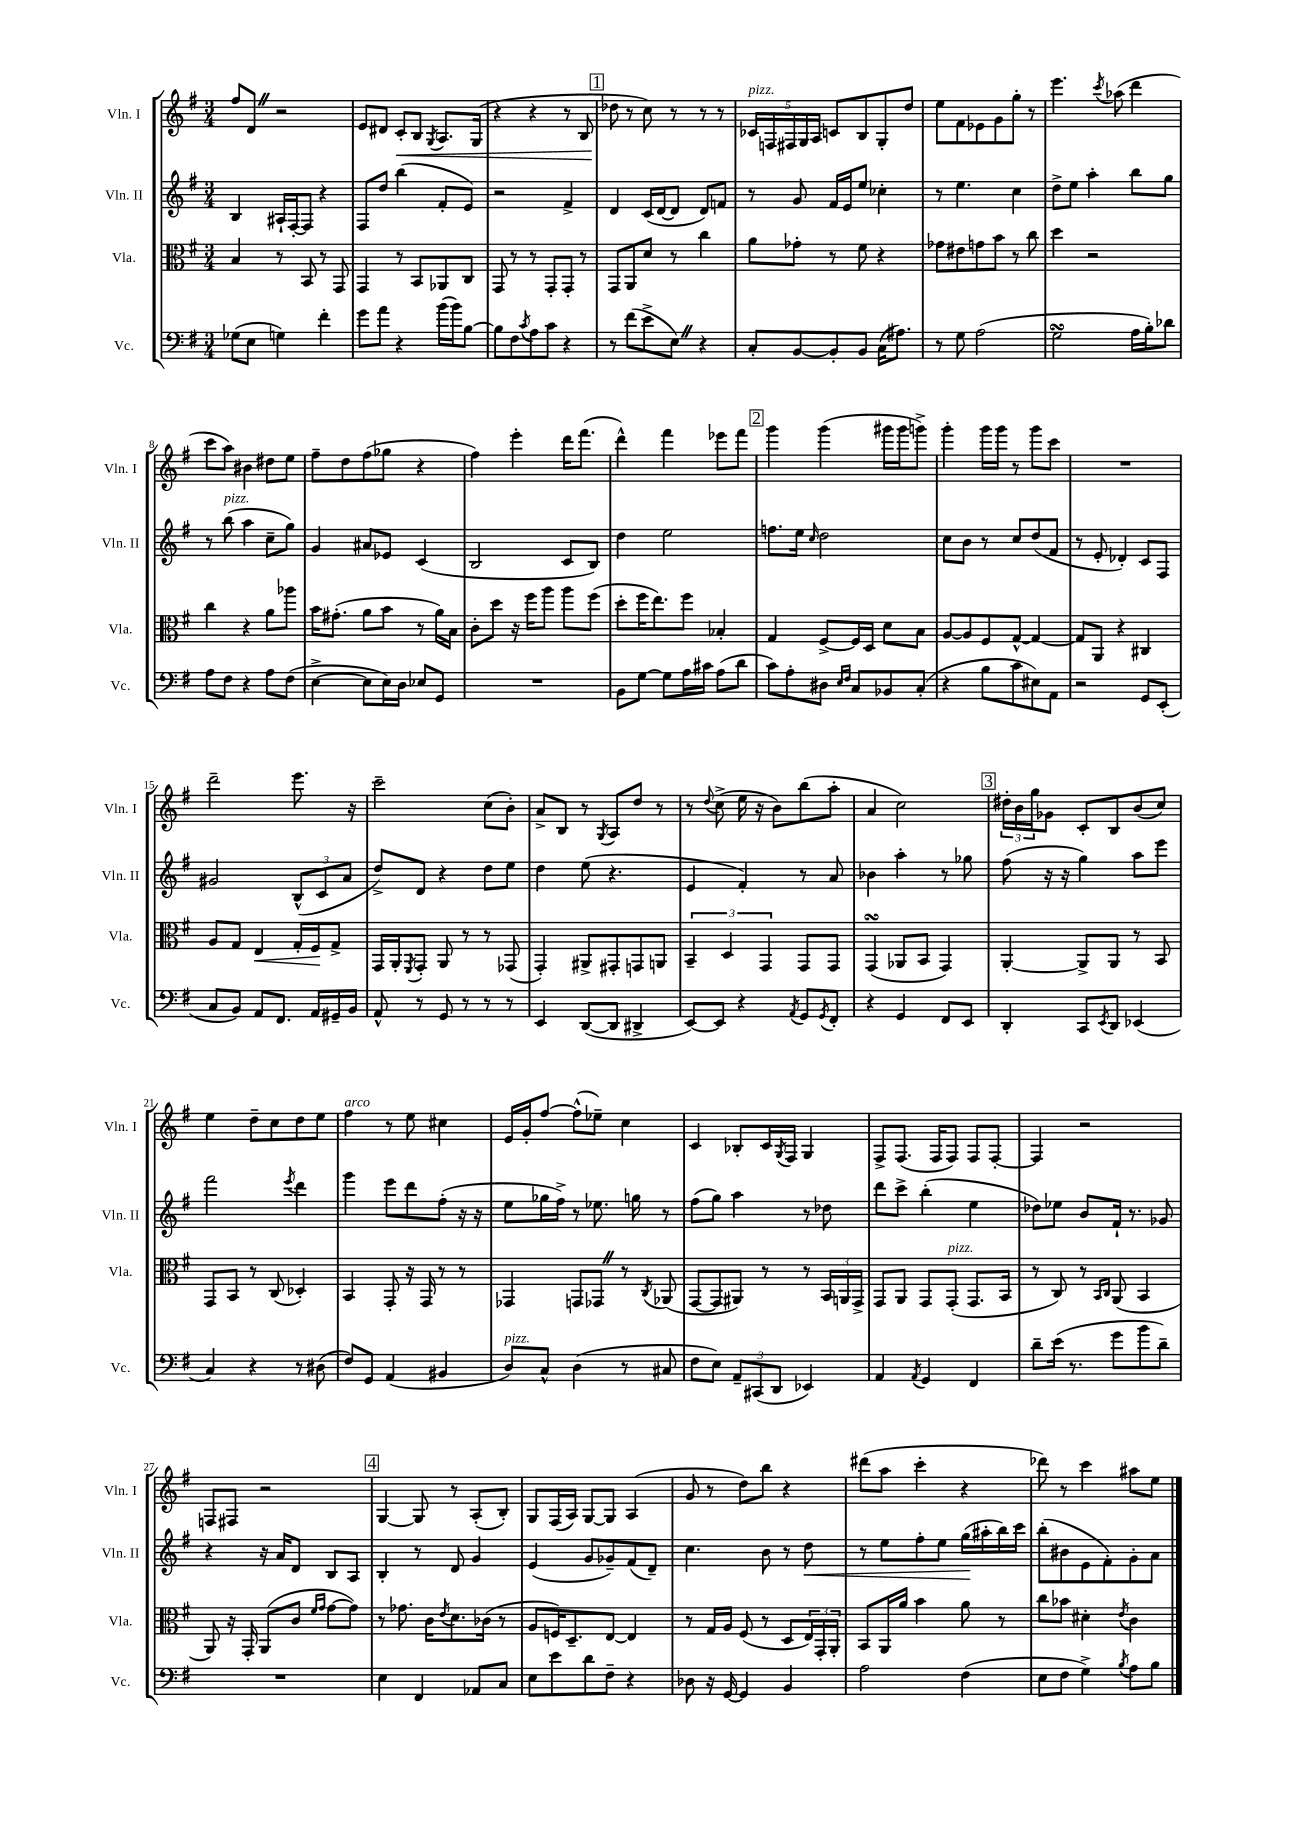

**kern	**kern	**kern	**kern
*staff4	*staff3	*staff2	*staff1
*clefF4	*clefC3	*clefG2	*clefG2
*k[f#]	*k[f#]	*k[f#]	*k[f#]
*M3/4	*M3/4	*M3/4	*M3/4
(8G-\L	4B/	4B/	8ff#/L
8E\J	.	.	8d/J
4G\)	8r	16A#`/LL	2r
.	.	[16F#'/J	.
.	8BB/	8F#/]J	.
4f#'\	8r	4r	.
.	8GG/	.	.
=	=	=	=
8g\L	4GG/	8F#/L	8e/L
8a\J	.	8dd/J	8d#/J
4r	8r	(4bb\	8c'/L
.	8BB/L	.	8B/J
.	.	.	8qG/
(16b\LL	8AA-/	8f#'/L	8.A/L
16b\J)	.	.	.
[8B\J	8C/J	8e/J)	.
.	.	.	(16G/Jk
=	=	=	=
8B\]L	8GG/	2r	4r
8F#\	8r	.	.
8qc/	.	.	.
8A\	8r	.	4r
8c\J	8GG'/L	.	.
4r	8GG'/J	4f#^/	8r
.	8r	.	8B/
=	=	=	=
8r	8GG/L	4d/	8dd-\
(8f#\L	8AA/	.	8r
8e^\	8d/J	(16c/LL	8cc\)
.	.	[16d/J	.
8E\J)	8r	8d/]J	8r
4r	4cc\	8d/L)	8r
.	.	8f/J	8r
=	=	=	=
8C'/L	8a\L	8r	20c-/LL
.	.	.	20F/
.	.	.	20F#/
[8BB/	8g-'\J	8g/	.
.	.	.	20G/
.	.	.	20A/JJ
8BB'/]	8r	16f#/LL	8c/L
.	.	16e/J	.
8BB/J	8f#\	8ee/J	8B/
(16C\LK	4r	4cc-'\	8G'/
8.A#\J)	.	.	.
.	.	.	8dd/J
=	=	=	=
8r	8g-\L	8r	8ee\L
8G\	8e#\	4.ee\	8f#\
(2A\	8g\	.	8e-\
.	8b\J	.	8g\
.	8r	4cc\	8gg'\J
.	8cc\	.	8r
=	=	=	=
2G\	4dd\	8dd^\L	4.eee\
.	.	8ee\J	.
.	2r	4aa'\	.
.	.	.	8qccc/
.	.	.	(8aa-\
16A\LL	.	8bb\L	4ddd\
16B'\J)	.	.	.
8d-\J	.	8gg\J	.
=	=	=	=
8A\L	4cc\	8r	8ccc\L
8F#\J	.	(8bb\	8aa\J)
4r	4r	4aa\	4b#\
8A\L	8a\L	8cc~\L	8dd#\L
(8F#\J	8aa-\J	8gg\J)	8ee\J
=	=	=	=
[4E^\	16b\LK	4g/	8ff#~\L
.	(8.g#'\J	.	.
.	.	.	8dd\
8E\]L	8a\L	8a#/L	(8ff#\
16E\L)	8b\J	8e-/J	8gg-\J
16D\JJ	.	.	.
8E-/L	8r	(4c/	4r
8GG/J	16a\LL)	.	.
.	16B\JJ	.	.
=	=	=	=
2.r	8c'\L	2B/	4ff#\)
.	8dd\J	.	.
.	16r	.	4eee'\
.	16ff#\LK	.	.
.	8aa\J	.	.
.	8aa\L	8c/L	16ddd\LK
.	.	.	(8.fff#\J
.	(8ff#\J	8B/J)	.
=	=	=	=
8BB\L	8dd'\L	4dd\	4ddd^^\)
[8G\J	16ff#\K	.	.
.	8.ee\)	.	.
8G\]L	.	2ee\	4fff#\
16A\L	8ff#\J	.	.
16c#\JJ	.	.	.
(8A\L	4B-'/	.	8eee-\L
8d\J	.	.	8fff#\J
=	=	=	=
8c\L)	4G/	8.ff\L	4ggg\
8A'\	.	.	.
.	.	16ee\Jk	.
.	.	16qqcc/	.
8D#\J	[8F#^/L	2dd\	(4ggg\
16qqE/LL	.	.	.
16qqF#/JJ	.	.	.
8C/L	16F#/]L	.	.
.	16D/JJ	.	.
8BB-/	8d\L	.	16ggg#\LL
.	.	.	16ggg#\J
(8C'/J	8B\J	.	8ggg^\J)
=	=	=	=
4r	[8A/L	8cc\L	4ggg'\
.	8A/]	8b\J	.
8B\L	8F#/	8r	16ggg\LL
.	.	.	16ggg\JJ
8c\	[8G^^/J	8cc/L	8r
8E#\)	4G/_	(8dd/	8ggg\L
8AA\J	.	8f#/J	8ccc\J
=	=	=	=
2r	8G/]L	8r	2.r
.	8AA/J	8e'/	.
.	4r	4d-'/)	.
8GG/L	4C#/	8c/L	.
(8EE'/J	.	8F#/J	.
=	=	=	=
8C/L	8A/L	2g#/	2ddd~\
8BB/J)	8G/J	.	.
8AA/L	4E/	.	.
8.FF#/J	.	.	.
.	16G'/LL	(12B^^/L	8.eee\
16AA/LL	16F#/J	.	.
.	.	12c/	.
16GG#~/	8G^/J	.	.
.	.	12a/J	.
16BB/JJ	.	.	16r
=	=	=	=
8AA^^/	16GG/LL	8dd^/L)	2ccc~\
.	16AA'/J	.	.
.	8qFF#/	.	.
8r	8GG'/J	8d/J	.
8GG/	8AA/	4r	.
8r	8r	.	.
8r	8r	8dd\L	(8cc\L
8r	(8GG-/	8ee\J	8b'\J)
=	=	=	=
4EE/	4GG'/)	4dd\	8a^/L
.	.	.	8B/J
([8DD/L	8AA#^/L	(8ee\	8r
.	.	.	8qG/
8DD/]J	8GG#'/	4.r	8A/L
4DD#^/	8GG/	.	8dd/J
.	8AA/J	.	8r
=	=	=	=
[8EE/L)	6BB~/	4e/	8r
.	.	.	8qqdd/
8EE/]J	.	.	(8cc^\
.	6D/	.	.
4r	.	4f#'/)	16ee\
.	.	.	16r
.	6GG/	.	.
.	.	.	8b\L)
8qAA/	.	.	.
8GG/L	8GG/L	8r	(8bb\
8qGG/	.	.	.
8FF#'/J	8GG/J	8a/	8aa'\J
=	=	=	=
4r	(4GG/	4b-\	4a/
4GG/	8AA-/L	4aa'\	2cc\)
.	8BB/J	.	.
8FF#/L	4GG/)	8r	.
8EE/J	.	8gg-\	.
=	=	=	=
4DD'/	[4AA'/	(8ff#\	24dd#'\LL
.	.	.	24b\
.	.	.	24gg\J
.	.	16r	8g-\J
.	.	16r	.
8CC/L	8AA^/]L	4gg\)	8c'/L
8qEE/	.	.	.
8DD/J	8AA/J	.	8B/
(4EE-/	8r	8aa\L	(8b/
.	8BB/	8eee\J	8cc/J)
=	=	=	=
4C/)	8GG/L	2fff#\	4ee\
.	8BB/J	.	.
4r	8r	.	8dd~\L
.	(8C/	.	8cc\
.	.	8qeee/	.
8r	4D-'/)	4ddd\	8dd\
(8D#\	.	.	8ee\J
=	=	=	=
8F#/L)	4BB/	4ggg\	4ff#\
8GG/J	.	.	.
(4AA/	8GG'/	8eee\L	8r
.	16r	8ddd\	8ee\
.	16GG/	.	.
4BB#/	8r	(8ff#'\J	4cc#\
.	8r	16r	.
.	.	16r	.
=	=	=	=
8D/L)	4GG-/	8ee\L	16e/LL
.	.	.	16g'/J
8C^^/J	.	16gg-\L	[8ff#/J
.	.	16ff#^\JJ)	.
(4D\	8GG/L	8r	(8ff#^^\]L
.	8GG-/J	8.ee-\	8ee-~\J)
8r	8r	.	4cc\
.	.	16gg\	.
.	8qC/	.	.
8C#/	(8AA-/	8r	.
=	=	=	=
8F#\L	[8GG/L	(8ff#\L	4c/
8E\J)	8GG/]	8gg\J)	.
12AA~/L	8AA#/J)	4aa\	8B-'/L
(12CC#/	.	.	.
.	8r	.	16c/L
12DD/J	.	.	.
.	.	.	8qG/
.	.	.	16F#/JJ
4EE-/)	8r	8r	4G/
.	24BB/LL	8dd-\	.
.	24AA/	.	.
.	24GG^/JJ	.	.
=	=	=	=
4AA/	8GG/L	8ddd\L	8F#^/L
.	8AA/J	8ccc^\J	(8.F#/J
8qAA/	.	.	.
4GG/	8GG/L	(4bb'\	.
.	.	.	16F#/LK
.	(8GG'/J	.	8F#/J)
4FF#/	8.GG/L	4ee\	8F#/L
.	.	.	[8F#'/J
.	16BB/Jk	.	.
=	=	=	=
8d~\L	8r	8dd-\L)	4F#/]
(16e\Jk	8C/)	8ee-\J	.
8.r	.	.	.
.	8r	8b/L	2r
.	16qqBB/LL	.	.
.	16qqC/JJ	.	.
8g\L	(8AA/	16f#`/Jk	.
.	.	8.r	.
8b\	4BB/	.	.
8d~\J)	.	8g-/	.
=	=	=	=
2.r	8AA/)	4r	8F/L
.	16r	.	8F#/J
.	16GG'/	.	.
.	(8AA/L	16r	2r
.	.	16a/LK	.
.	8c/J	8d/J	.
.	16qqf#/LL	.	.
.	16qqg/JJ	.	.
.	[8g\L	8B/L	.
.	8g\]J)	8A/J	.
=	=	=	=
4E\	8r	4B'/	[4G/
.	8.g-\	.	.
4FF#/	.	8r	8G/]
.	16c\LK	.	.
.	8qe/	.	.
.	8.d\	8d/	8r
8AA-/L	.	4g/	(8A'/L
.	(16c-\Jk	.	.
8C/J	8r	.	8B'/J)
=	=	=	=
8E\L	8A/L	(4e/	8G/L
8e\	16F/K)	.	(16F#/L
.	8.D~/	.	16A/JJ)
8d\	.	8g/L	[8G/L
8F#~\J	[8E/J	8g-~/)	8G/]J
4r	4E/]	(8f#/	(4A/
.	.	8d~/J)	.
=	=	=	=
8D-\	8r	4.cc\	8g/
16r	16G/LL	.	8r
[16GG/	16A/JJ	.	.
4GG/]	(8F#/	.	8dd\L)
.	8r	8b\	8bb\J
4BB/	8D/L	8r	4r
.	24E/L)	8dd\	.
.	24GG'/	.	.
.	24AA'/JJ	.	.
=	=	=	=
2A\	8BB/L	8r	(8ddd#\L
.	16AA/L	8ee\L	8aa\J
.	16a/JJ	.	.
.	4b\	8ff#'\	4ccc'\
.	.	8ee\J	.
(4F#\	8a\	(16gg\LL	4r
.	.	16aa#'\	.
.	8r	16bb\)	.
.	.	16ccc\JJ	.
=	=	=	=
8E\L	8cc\L	(8bb'\L	8ddd-\)
8F#\J	8b-\J	8b#\	8r
4G^\)	4d#'\	8e\	4ccc\
.	.	8f#'\)	.
8qB/	8qe/	.	.
8A\L	4c\	8g'\	8aa#\L
8B\J	.	8a\J	8ee\J
==	==	==	==
*-	*-	*-	*-
